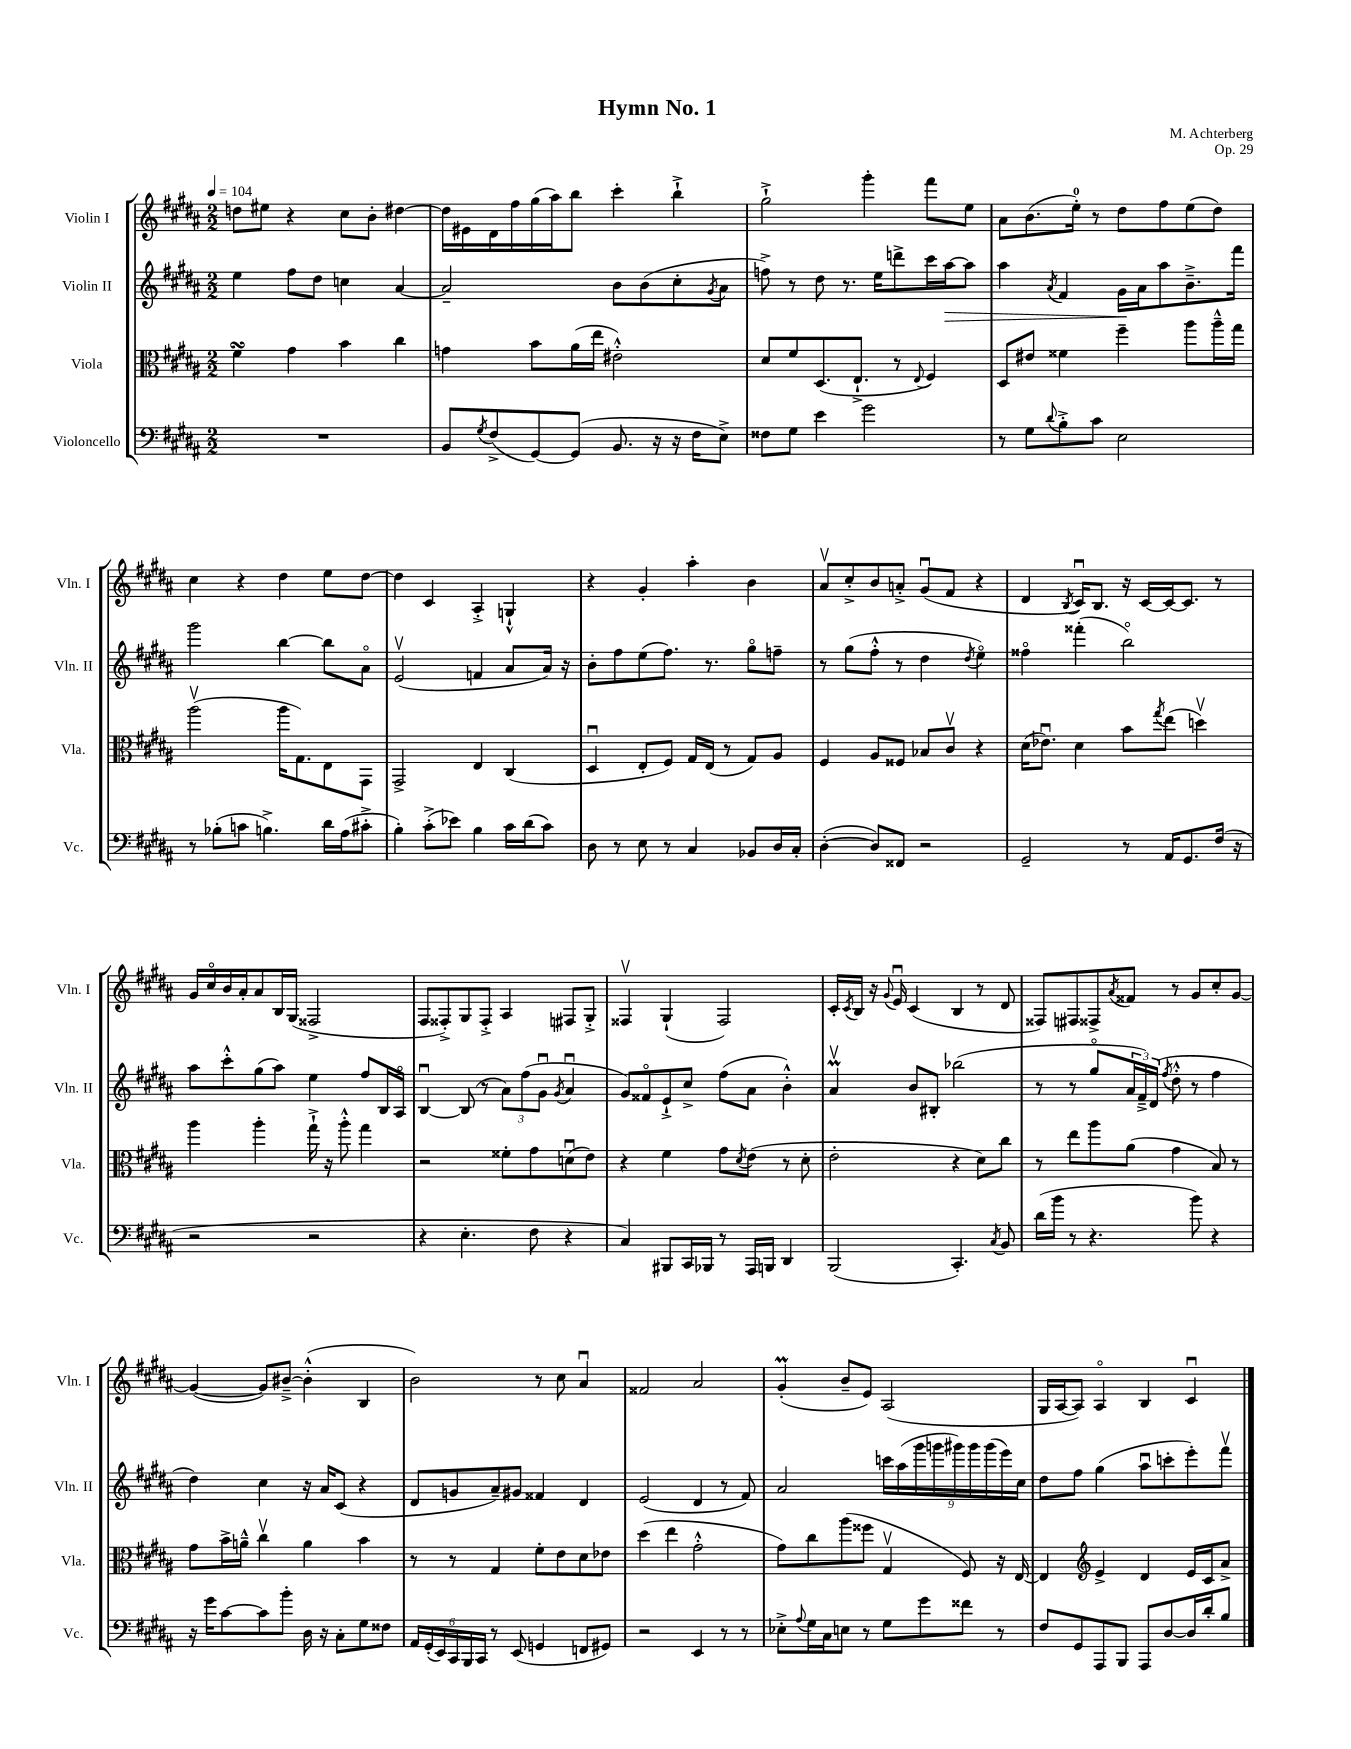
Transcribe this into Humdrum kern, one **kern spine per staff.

**kern	**kern	**kern	**dynam	**kern
*part4	*part3	*part2	*part2	*part1
*staff4	*staff3	*staff2	*staff2	*staff1
*I"Violoncello	*I"Viola	*I"Violin II	*	*I"Violin I
*I'Vc.	*I'Vla.	*I'Vln. II	*	*I'Vln. I
*clefF4	*clefC3	*clefG2	*	*clefG2
*k[f#c#g#d#a#]	*k[f#c#g#d#a#]	*k[f#c#g#d#a#]	*	*k[f#c#g#d#a#]
*M2/2	*M2/2	*M2/2	*	*M2/2
*MM104	*MM104	*MM104	*	*MM104
=1	=1	=1	=1	=1
1r	4f#sSSS\	4ee\	.	8ddn\L
.	.	.	.	8ee#X\J
.	4g#\	8ff#\L	.	4r
.	.	8dd#\J	.	.
.	4b\	4ccn\	.	8cc#\L
.	.	.	.	8b'\J
.	4cc#\	[4a#/	.	[4dd#X\
=2	=2	=2	=2	=2
8BB/L	4gn\	2a#~/]	.	16dd#\LL]
.	.	.	.	16e#X\
8qG#/	.	.	.	.
(8F#^/	.	.	.	16d#\
.	.	.	.	16ff#\
[8GG#/)	8b\L	.	.	(16gg#\
.	.	.	.	16aa#\J)
(8GG#/J]	(16a#\L	.	.	8bb\J
.	16ee\JJ	.	.	.
8.BB/	2e#X'^^\)	8b\L	.	4ccc#'\
.	.	(8b\	.	.
16r	.	.	.	.
16r	.	8cc#'\	.	4bb`^\
16F#\KL	.	.	.	.
.	.	8qg#/	.	.
8E^\J)	.	8a#\J	.	.
=3	=3	=3	=3	=3
8F##X\L	8d#/L	8ffn^\)	.	2gg#`^\
8G#\J	8f#/	8r	.	.
4e\	(8.D#/	8dd#\	.	.
.	.	8.r	.	.
.	8.E`^/J	.	.	.
2g#\	.	.	.	4ggg#'\
.	.	16ee\KL	.	.
.	8r	8dddn^\	.	.
.	8qqE/	.	.	.
.	4F#/)	16ccc#\L	.	8fff#\L
!	!	!	!LO:HP:b	!
.	.	[16aa#\J	>	.
.	.	8aa#\J]	.	8ee\J
=4	=4	=4	=4	=4
8r	8D#/L	4aa#\	.	8a#\L
8G#\L	8e#X/J	.	.	(8.b\
8qqd#/	.	8qa#/	.	.
8B'^\	4f##X\	4f#/	.	.
.	.	.	.	16ee'\Jk)
8c#\J	.	.	.	8r
2E\	4ff#~\	16g#\LL	.	8dd#\L
.	.	16a#\J	]	.
.	.	8aa#\	.	8ff#\
.	8aa#\L	8.b~^\	.	(8ee\
.	16aa#~^^\L	.	.	8dd#\J)
.	16gg#\JJ	16fff#\Jk	.	.
!!LO:LB:g=z
=5	=5	=5	=5	=5
8r	(2aa#v\	2ggg#\	.	4cc#\
(8B-X'\L	.	.	.	.
8cn\J	.	.	.	4r
4.Bn^\)	.	.	.	.
.	16aa#\KL	[4bb\	.	4dd#\
.	8.G#\)	.	.	.
16d#\LL	8E\	8bb\L]	.	8ee\L
(16A#\J	.	.	.	.
8c#X'^\J	8GG#\J	8a#\J	.	[8dd#\J
=6	=6	=6	=6	=6
4B'\)	2GG#^/	(2ev/	.	4dd#\]
(8c#'^\L	.	.	.	4c#/
8e-X\J)	.	.	.	.
4B\	4E/	4fn/	.	4A#'^/
16c#\LL	(4C#/	8a#/L	.	4Gn`^^/
(16d#\J	.	.	.	.
8c#\J)	.	16a#/Jk)	.	.
.	.	16r	.	.
=7	=7	=7	=7	=7
8D#\	4D#u/	8b'\L	.	4r
8r	.	8ff#\	.	.
8E\	8E'/L	(8ee\	.	4g#'/
8r	8F#/J)	8.ff#\J)	.	.
4C#/	16G#/LL	.	.	4aa#'\
.	(16E/JJ	8.r	.	.
.	8r	.	.	.
8BB-X/L	8G#/L)	8gg#\L	.	4b\
16D#/L	8A#/J	8ffn~\J	.	.
16C#'/JJ	.	.	.	.
=8	=8	=8	=8	=8
([4D#'\	4F#/	8r	.	8a#v/L
.	.	(8gg#\L	.	8cc#'^/
8D#/L])	8A#/L	8ff#'^^\J	.	8b/
8FF##X/J	8F##X/J	8r	.	8an'^/J
2r	8B-X/L	4dd#\	.	(8g#u/L
.	8c#v/J	.	.	8f#/J
.	.	8qdd#/	.	.
.	4r	4ee\)	.	4r
=9	=9	=9	=9	=9
2GG#~/	(16d#\KL	4ff##X\	.	4d#/
.	8.e-Xu\J)	.	.	.
.	.	.	.	8qB/
.	4d#\	(4fff##X'\	.	16c#u/KL)
.	.	.	.	8.B/J
8r	8b\L	2bb\)	.	16r
.	.	.	.	[16c#/LL
.	8qgg#/	.	.	.
16AA#/KL	(8ee\J	.	.	16c#/J_
8.GG#/	.	.	.	8.c#/J]
.	4ddnv\)	.	.	.
(16F#/Jk	.	.	.	8r
16r	.	.	.	.
!!LO:LB:g=z
=10	=10	=10	=10	=10
2r	4aa#\	8aa#\L	.	16g#/LL
.	.	.	.	16cc#/
.	.	8ccc#'^^\	.	16b/
.	.	.	.	16a#'/J
.	4aa#'\	(8gg#\	.	8a#/
.	.	8aa#\J)	.	16B/L
.	.	.	.	(16G#/JJ
2r	16gg#`^\	4ee\	.	2F##X^/
.	16r	.	.	.
.	8aa#'^^\	.	.	.
.	4gg#\	8ff#/L	.	.
.	.	16B/L	.	.
.	.	16A#/JJ	.	.
=11	=11	=11	=11	=11
4r	2r	[4Bu/	.	8F#/L
.	.	.	.	8F##X'^/)
4.E'\	.	(8B/]	.	8G#/
.	.	8r	.	8F##'^/J
.	8f##X'\L	12a#\L)	.	4A#/
.	.	(12ff#\	.	.
8F#\	8g#\	.	.	.
.	.	12g#u\J	.	.
.	.	8qg#/	.	.
4r	(8dnu\	4a#u/	.	8F#X/L
.	8e\J)	.	.	8G#'^/J
=12	=12	=12	=12	=12
4C#/)	4r	8g#/L)	.	4F##Xv/
.	.	8f##X/	.	.
8BBB#X/L	4f#\	8e`^/	.	(4G#`/
16CC#/L	.	8cc#^/J	.	.
16BBB-X/JJ	.	.	.	.
8r	8g#\L	(8ff#\L	.	2F##/)
.	8qd#/	.	.	.
16AAA#/LL	(8e\J	8a#\J	.	.
16BBBn/JJ	.	.	.	.
4DD#/	8r	4b'^^\)	.	.
.	8d#'\	.	.	.
=13	=13	=13	=13	=13
(2BBB/	2e'\	4a#mv/	.	16c#'/LL
.	.	.	.	8qc#/
.	.	.	.	16B/JJ
.	.	.	.	16r
.	.	.	.	8qqg#/
.	.	.	.	16eu/
.	.	8b/L	.	(4c#/
.	.	8B#X'/J	.	.
4.CC#'/)	4r	(2bb-X\	.	4B/
.	8d#\L)	.	.	8r
8qC#/	.	.	.	.
8BB/	8cc#\J	.	.	8d#/
=14	=14	=14	=14	=14
(16d#\LL	8r	8r	.	8F##X/L)
16b\JJ	.	.	.	.
8r	8ee\L	8r	.	8F#X/
4.r	8aa#\	8gg#/L	.	8F##X^/
.	.	.	.	8qa#/
.	(8a#\J	24a#/L	.	8f##X/J
.	.	24f#~^/)	.	.
.	.	(24d#/JJ	.	.
.	.	8qff#/	.	.
.	4g#\	8dd#'^^\	.	8r
8b\)	.	8r	.	8g#/L
4r	8B/)	4ff#\	.	8cc#'/
.	8r	.	.	[8g#/J
!!LO:LB:g=z
=15	=15	=15	=15	=15
16r	8g#\L	4dd#\)	.	(4g#/_
16g#\KL	.	.	.	.
[8c#\	16b^\L	.	.	.
.	16an~^^\JJ	.	.	.
8c#\]	4cc#v\	4cc#\	.	8g#/L])
8b'\J	.	.	.	[8b#X~^/J
16D#\	4a\	16r	.	(4b#'^^\]
16r	.	16a#/KL	.	.
8C#'\L	.	(8c#/J	.	.
8G#\	4b\	4r	.	4B/
8F##X\J	.	.	.	.
=16	=16	=16	=16	=16
24AA#/LL	8r	8d#/L	.	2b\)
(24GG#'/	.	.	.	.
24EE/)	.	.	.	.
24CC#/	8r	8gn/	.	.
24BBB/	.	.	.	.
24CC#/JJ	.	.	.	.
8r	4G#/	8a#~/)	.	.
(8EE/	.	8g#X/J	.	.
4GGn/	8f#'\L	4f##X/	.	8r
.	8e\	.	.	8cc#\
8FFn/L	8d#\	4d#/	.	4a#u/
8GG#X/J)	8e-X\J	.	.	.
=17	=17	=17	=17	=17
2r	(4dd#\	(2e/	.	2f##X/
.	4ee\	.	.	.
4EE/	2g#'^^\	4d#/	.	2a#/
8r	.	8r	.	.
8r	.	8f#/)	.	.
=18	=18	=18	=18	=18
8E-X'^\L	8g#\L)	2a#/	.	(4g#M'/
8qqA#/	.	.	.	.
16G#\L	8cc#\	.	.	.
16C#\J	.	.	.	.
8En\J	(8aa#\	.	.	8b~/L
8r	8ff##X\J	.	.	8e/J)
8G#\L	4G#v/	18cccn\LL	.	(2A#/
.	.	(18aa#\	.	.
.	.	18ggg#\	.	.
8g#\	.	.	.	.
.	.	18gggn\	.	.
.	.	18ggg#X\)	.	.
8f##X\J	8F#/)	.	.	.
.	.	18ggg#\	.	.
.	.	(18ggg#\	.	.
8r	16r	.	.	.
.	.	18eee\)	.	.
.	[16E/	.	.	.
.	.	18cc#\JJ	.	.
=19	=19	=19	=19	=19
8F#/L	4E/]	8dd#\L	.	16G#/LL
.	.	.	.	[16A#/J
8GG#/	.	8ff#\J	.	8A#/J])
*	*clefG2	*	*	*
8AAA#/	4e^/	(4gg#\	.	4A#/
8BBB/J	.	.	.	.
8AAA#/L	4d#/	8aa#u\L	.	4B/
[8D#/	.	8cccn'\	.	.
16D#/L]	16e/LL	8eee'\)	.	4c#u/
16d#'/J	16c#/J	.	.	.
8B/J	8a#^/J	8fff#v\J	.	.
==	==	==	==	==
*-	*-	*-	*-	*-
